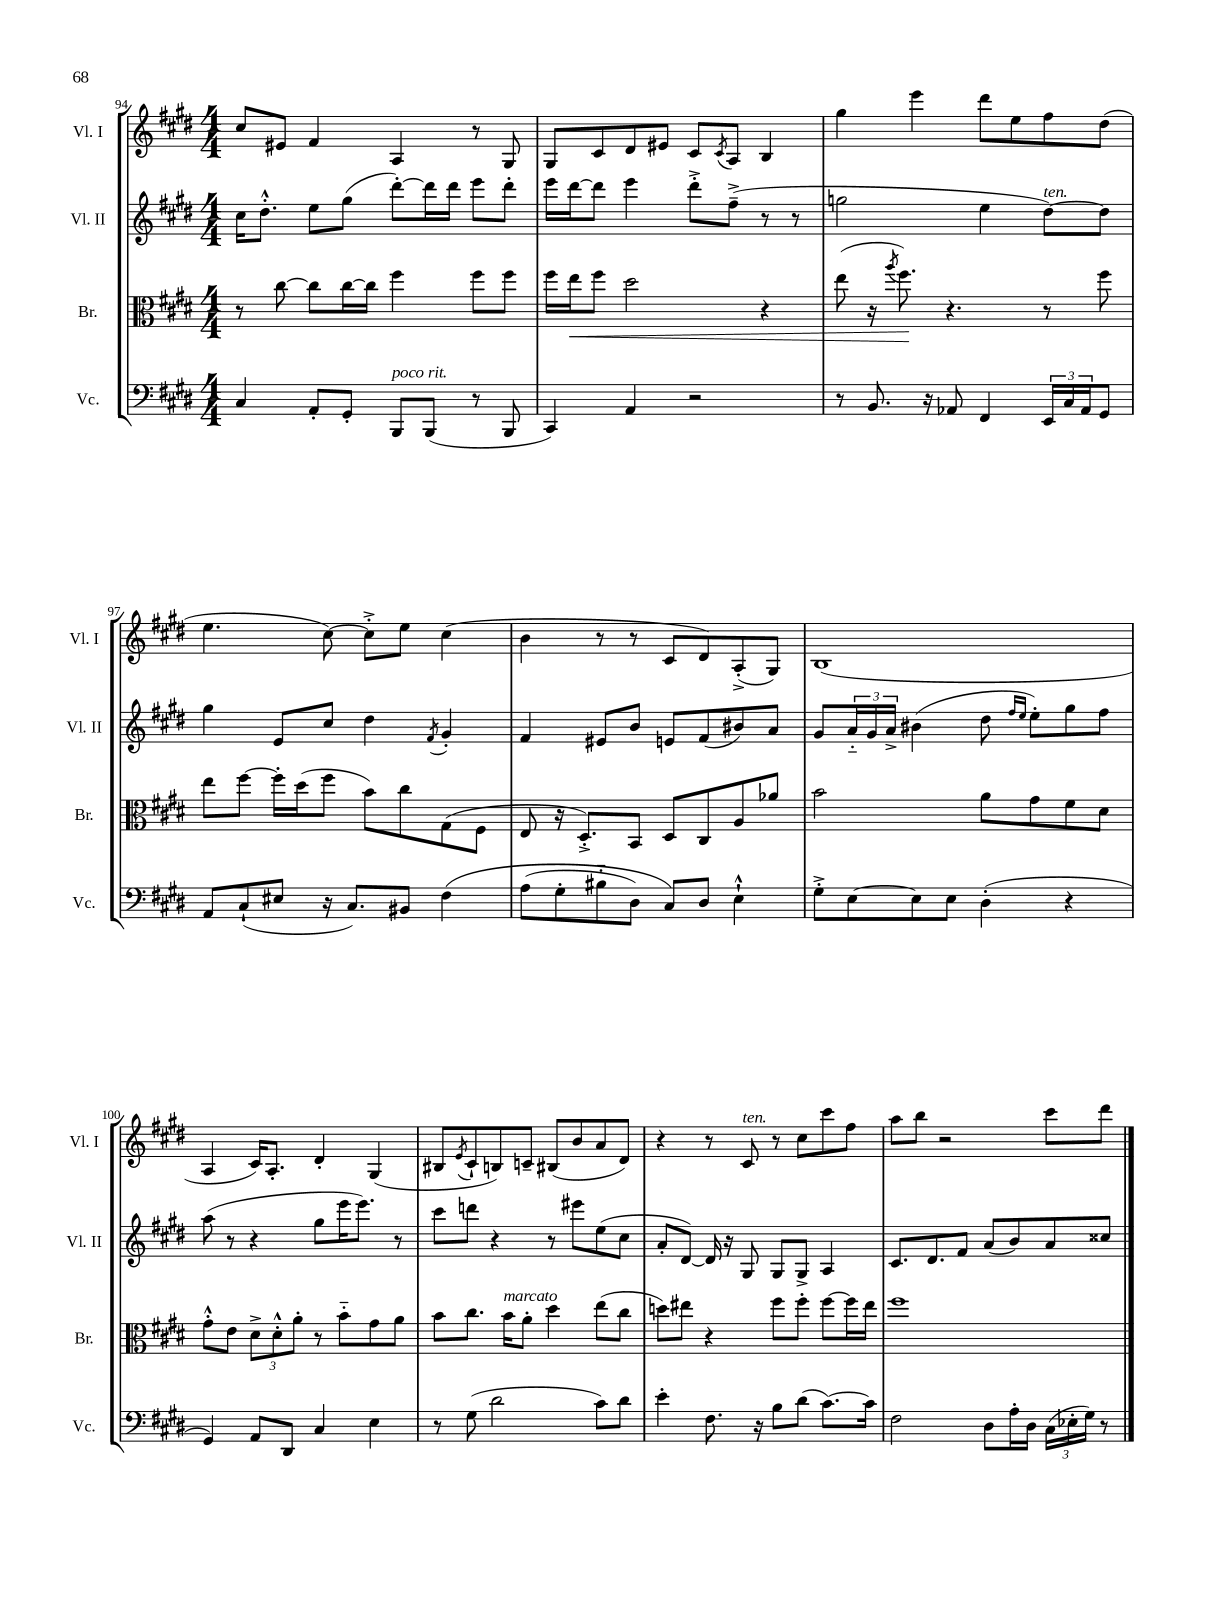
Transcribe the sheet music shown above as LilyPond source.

<<
\new StaffGroup <<
\new Staff = "s0" \with { instrumentName = "Vl. I" shortInstrumentName = "Vl. I" } {
    \clef treble \key e \major \numericTimeSignature \time 4/4
    cis''8 eis'8 fis'4 a4 r8 gis8 |
    gis8 cis'8 dis'8 eis'8 cis'8 \acciaccatura { cis'8 } a8 b4 |
    gis''4 e'''4 dis'''8 e''8 fis''8 dis''8( |
    e''4. cis''8~) cis''8-.-> e''8 cis''4( |
    b'4 r8 r8 cis'8 dis'8) a8-.->( gis8) |
    b1( |
    a4 cis'16) a8.-. dis'4-. gis4( |
    bis8 \acciaccatura { e'8 } cis'8-! b8) c'8-- bis8( b'8 a'8 dis'8) |
    r4 r8 cis'8^\markup { \italic "ten." } r8 cis''8 cis'''8 fis''8 |
    a''8 b''8 r2 cis'''8 dis'''8 \bar "|." |
}
\new Staff = "s1" \with { instrumentName = "Vl. II" shortInstrumentName = "Vl. II" } {
    \clef treble \key e \major \numericTimeSignature \time 4/4
    cis''16 dis''8.-.-^ e''8 gis''8( dis'''8~-.) dis'''16 dis'''16 e'''8 dis'''8-. |
    e'''16 dis'''16~ dis'''8 e'''4 dis'''8-.-> fis''8--->( r8 r8 |
    g''2 e''4 dis''8~^\markup { \italic "ten." }) dis''8 |
    gis''4 e'8 cis''8 dis''4 \acciaccatura { fis'8 } gis'4-. |
    fis'4 eis'8 b'8 e'8 fis'8( bis'8) a'8 |
    gis'8 \tuplet 3/2 { a'16-_ gis'16 a'16-> } bis'4( dis''8 \grace { fis''16 e''16 } e''8-.) gis''8 fis''8 |
    a''8( r8 r4 gis''8 e'''16 e'''8.) r8 |
    cis'''8 d'''8 r4 r8 eis'''8 e''8( cis''8 |
    a'8-. dis'8~) dis'16 r16 gis8 gis8 gis8-> a4 |
    cis'8. dis'8. fis'8 a'8( b'8) a'8 cisis''8 \bar "|." |
}
\new Staff = "s2" \with { instrumentName = "Br." shortInstrumentName = "Br." } {
    \clef alto \key e \major \numericTimeSignature \time 4/4
    r8 cis''8~ cis''8 cis''16~ cis''16 fis''4 fis''8 fis''8 |
    fis''16 e''16\< fis''8 dis''2 r4 |
    e''8( r16 \acciaccatura { a''8 } fis''8.\!) r4. r8 fis''8 |
    e''8 fis''8~ fis''16-. dis''16( fis''8 b'8) cis''8 gis8( fis8 |
    e8 r16 dis8.-.->) b,8 dis8 cis8 a8 aes'8 |
    b'2 a'8 gis'8 fis'8 dis'8 |
    gis'8-.-^ e'8 \tuplet 3/2 { dis'8-> dis'8-.-^ a'8-. } r8 b'8-_ gis'8 a'8 |
    b'8 cis''8. b'16^\markup { \italic "marcato" } a'8-. dis''4 e''8( cis''8 |
    d''8) eis''8 r4 fis''8 fis''8-. fis''8~ fis''16 eis''16 |
    fis''1 \bar "|." |
}
\new Staff = "s3" \with { instrumentName = "Vc." shortInstrumentName = "Vc." } {
    \clef bass \key e \major \numericTimeSignature \time 4/4
    cis4 a,8-. gis,8-. b,,8^\markup { \italic "poco rit." } b,,8( r8 b,,8 |
    cis,4) a,4 r2 |
    r8 b,8. r16 aes,8 fis,4 \tuplet 3/2 { e,16 cis16 aes,16 } gis,8 |
    a,8 cis8-!( eis8 r16 cis8.) bis,8 fis4\( |
    a8( gis8-. bis8-_ dis8) cis8\) dis8 e4-!-^ |
    gis8-.-> e8~ e8 e8 dis4-.( r4 |
    gis,4) a,8 dis,8 cis4 e4 |
    r8 gis8( dis'2 cis'8) dis'8 |
    e'4-. fis8. r16 b8 dis'8( cis'8.~) cis'16 |
    fis2 dis8 a16-. dis16 \tuplet 3/2 { cis16( ees16-. gis16) } r8 \bar "|." |
}
>>
>>
\layout { \context { \Score currentBarNumber = #94 } }
